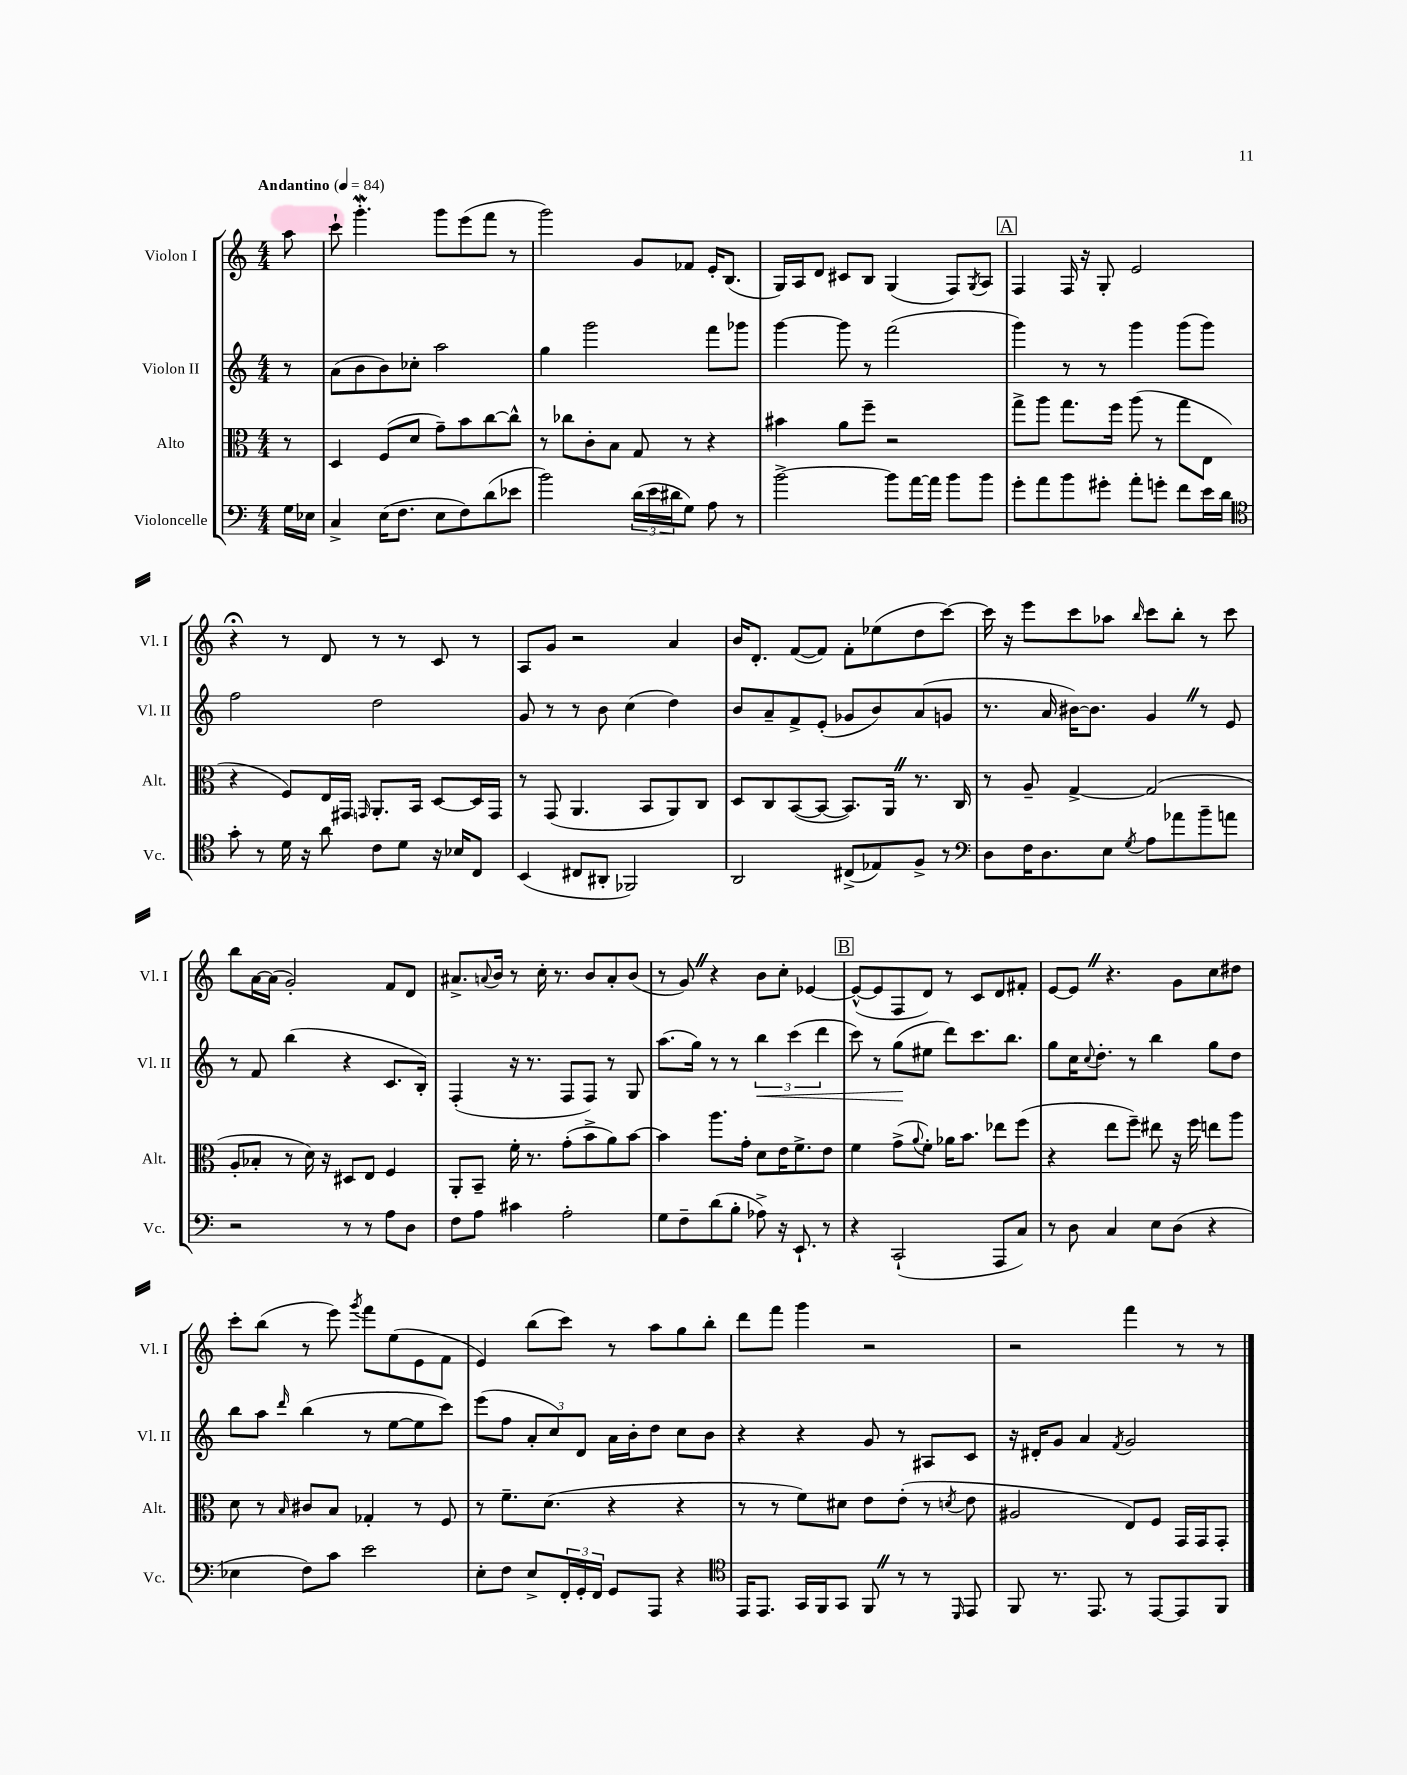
<<
\new StaffGroup <<
\new Staff = "s0" \with { instrumentName = "Violon I" shortInstrumentName = "Vl. I" } {
    \clef treble \key c \major \numericTimeSignature \time 4/4 \partial 8 \tempo "Andantino" 4 = 84
    a''8 |
    c'''8-! g'''4.-.\mordent g'''8 e'''8( f'''8 r8 |
    g'''2) g'8 fes'8 e'16-. b8.( |
    g16) a16 d'8 cis'8 b8 g4( f8) \acciaccatura { g8 } a8 |
    \mark \markup { \box "A" } f4 f16 r16 g8-. e'2 |
    r4\fermata r8 d'8 r8 r8 c'8 r8 |
    a8 g'8 r2 a'4 |
    b'16 d'8.-. f'8~( f'8) f'8-. ees''8( d''8 c'''8~) |
    c'''16 r16 e'''8 c'''8 aes''8 \grace { b''16 } c'''8 b''8-. r8 c'''8 |
    b''8 a'16~ a'16( g'2-.) f'8 d'8 |
    ais'8.-> \appoggiatura { a'8 } b'16 r8 c''16-. r8. b'8 a'8-. b'8( |
    r8 g'8) \once \override BreathingSign.text = \markup { \musicglyph "scripts.caesura.straight" } \breathe r4 b'8 c''8-. ees'4~ |
    \mark \markup { \box "B" } ees'8~-^( ees'8 f8 d'8) r8 c'8 d'8 fis'8-. |
    e'8~ e'8 \once \override BreathingSign.text = \markup { \musicglyph "scripts.caesura.straight" } \breathe r4. g'8 c''8 dis''8 |
    c'''8-. b''8( r8 e'''8) \acciaccatura { g'''8 } f'''8 e''8( e'8 f'8 |
    e'4) b''8( c'''8) r8 a''8 g''8 b''8-. |
    d'''8 f'''8 g'''4 r2 |
    r2 f'''4 r8 r8 \bar "|." |
}
\new Staff = "s1" \with { instrumentName = "Violon II" shortInstrumentName = "Vl. II" } {
    \clef treble \key c \major \numericTimeSignature \time 4/4 \partial 8
    r8 |
    a'8( b'8 b'8) ces''8-. a''2 |
    g''4 g'''2 f'''8 ges'''8 |
    g'''4~ g'''8 r8 f'''2( |
    \mark \markup { \box "A" } g'''4) r8 r8 g'''4 g'''8( g'''8) |
    f''2 d''2 |
    g'8 r8 r8 b'8 c''4( d''4) |
    b'8 a'8-- f'8-> e'8-.( ges'8 b'8) a'8( g'8 |
    r8. a'16 bis'16~) bis'8. g'4 \once \override BreathingSign.text = \markup { \musicglyph "scripts.caesura.straight" } \breathe r8 e'8 |
    r8 f'8 b''4( r4 c'8. b16-.) |
    f4-.( r16 r8. f8 f8) r8 g8 |
    a''8.( g''16) r8 r8 \tuplet 3/2 { b''4\< c'''4( d'''4 } |
    \mark \markup { \box "B" } c'''8) r8 g''8\!( eis''8 d'''8) c'''8. b''8. |
    g''8 c''16 \appoggiatura { c''8 } d''8.-. r8 b''4 g''8 d''8 |
    b''8 a''8 \grace { d'''16 } b''4( r8 e''8~ e''8 c'''8) |
    e'''8( f''8 \tuplet 3/2 { a'8-. c''8) d'8 } a'16 b'16-. d''8 c''8 b'8 |
    r4 r4 g'8 r8 ais8 c'8 |
    r16 dis'16-. g'8 a'4 \acciaccatura { f'8 } g'2 \bar "|." |
}
\new Staff = "s2" \with { instrumentName = "Alto" shortInstrumentName = "Alt." } {
    \clef alto \key c \major \numericTimeSignature \time 4/4 \partial 8
    r8 |
    d4 f8( d'8 g'8--) b'8 c''8~ c''8-^ |
    r8 ces''8 c'8-. b8 g8 r8 r4 |
    bis'4 a'8 f''8-- r2 |
    \mark \markup { \box "A" } g''8-> a''8 g''8. f''16 a''8( r8 g''8 e8 |
    r4 f8) e16 gis,16 \grace { g,16 } a,8.-. b,16 d8~ d16 g,16 |
    r8 g,8( a,4. b,8 a,8) c8 |
    d8 c8 b,8~( b,8~ b,8.) a,16 \once \override BreathingSign.text = \markup { \musicglyph "scripts.caesura.straight" } \breathe r8. c16 |
    r8 a8-- g4~-> g2( |
    a8-. bes8-. r8 d'16) r16 dis8 e8 f4 |
    a,8-. b,8-- f'16-. r8. g'8-.( b'8-> a'8) b'8~ |
    b'4 a''8. g'16-. d'8 e'16 f'8.-> e'8 |
    \mark \markup { \box "B" } f'4 g'8->( \appoggiatura { a'8 } f'8-.) aes'16 b'8. ees''8 f''8( |
    r4 e''8 f''8--) eis''8 r16 f''16 e''8 a''8 |
    d'8 r8 \grace { b16 } cis'8 b8 ges4-. r8 f8 |
    r8 f'8.-- d'8.( r4 r4 |
    r8 r8 f'8) dis'8 e'8 e'8-.( r8 \acciaccatura { d'8 } e'8 |
    ais2 e8) f8 g,16 g,16 g,8-. \bar "|." |
}
\new Staff = "s3" \with { instrumentName = "Violoncelle" shortInstrumentName = "Vc." } {
    \clef bass \key c \major \numericTimeSignature \time 4/4 \partial 8
    g16 ees16 |
    c4-> e16( f8. e8 f8) d'8( ees'8 |
    b'2) \tuplet 3/2 { d'16( e'16 dis'16 } g8) a8 r8 |
    b'2~-> b'8 a'16~ a'16 b'8 b'8 |
    \mark \markup { \box "A" } g'8-. a'8 b'8 gis'8-. a'8-. g'8-. f'8 e'16 d'16 |
    \clef tenor g'8-. r8 d'16 r16 a'8 c'8 d'8 r16 bes16 c8 |
    b,4( cis8 ais,8-. fes,2) |
    a,2 cis8->( ees8) f8-> r8 |
    \clef bass d8 f16 d8. e8 \acciaccatura { g8 } a8 aes'8 b'8-- a'8 |
    r2 r8 r8 a8 d8 |
    f8 a8 cis'4 a2-. |
    g8 f8-- d'8( b8-. aes8->) r16 e,8.-! r8 |
    \mark \markup { \box "B" } r4 c,2-!( a,,8 c8) |
    r8 d8 c4 e8 d8( r4 |
    ees4 f8) c'8 e'2 |
    e8-. f8 e8-> \tuplet 3/2 { f,16-. g,16-. f,16 } g,8 a,,8 r4 |
    \clef tenor e,16 e,8. g,16 f,16 g,8 f,8 \once \override BreathingSign.text = \markup { \musicglyph "scripts.caesura.straight" } \breathe r8 r8 \grace { d,16 } e,8 |
    f,8 r8. e,8. r8 e,8~ e,8 f,8 \bar "|." |
}
>>
>>
\layout { \context { \Score \remove "Bar_number_engraver" } }
